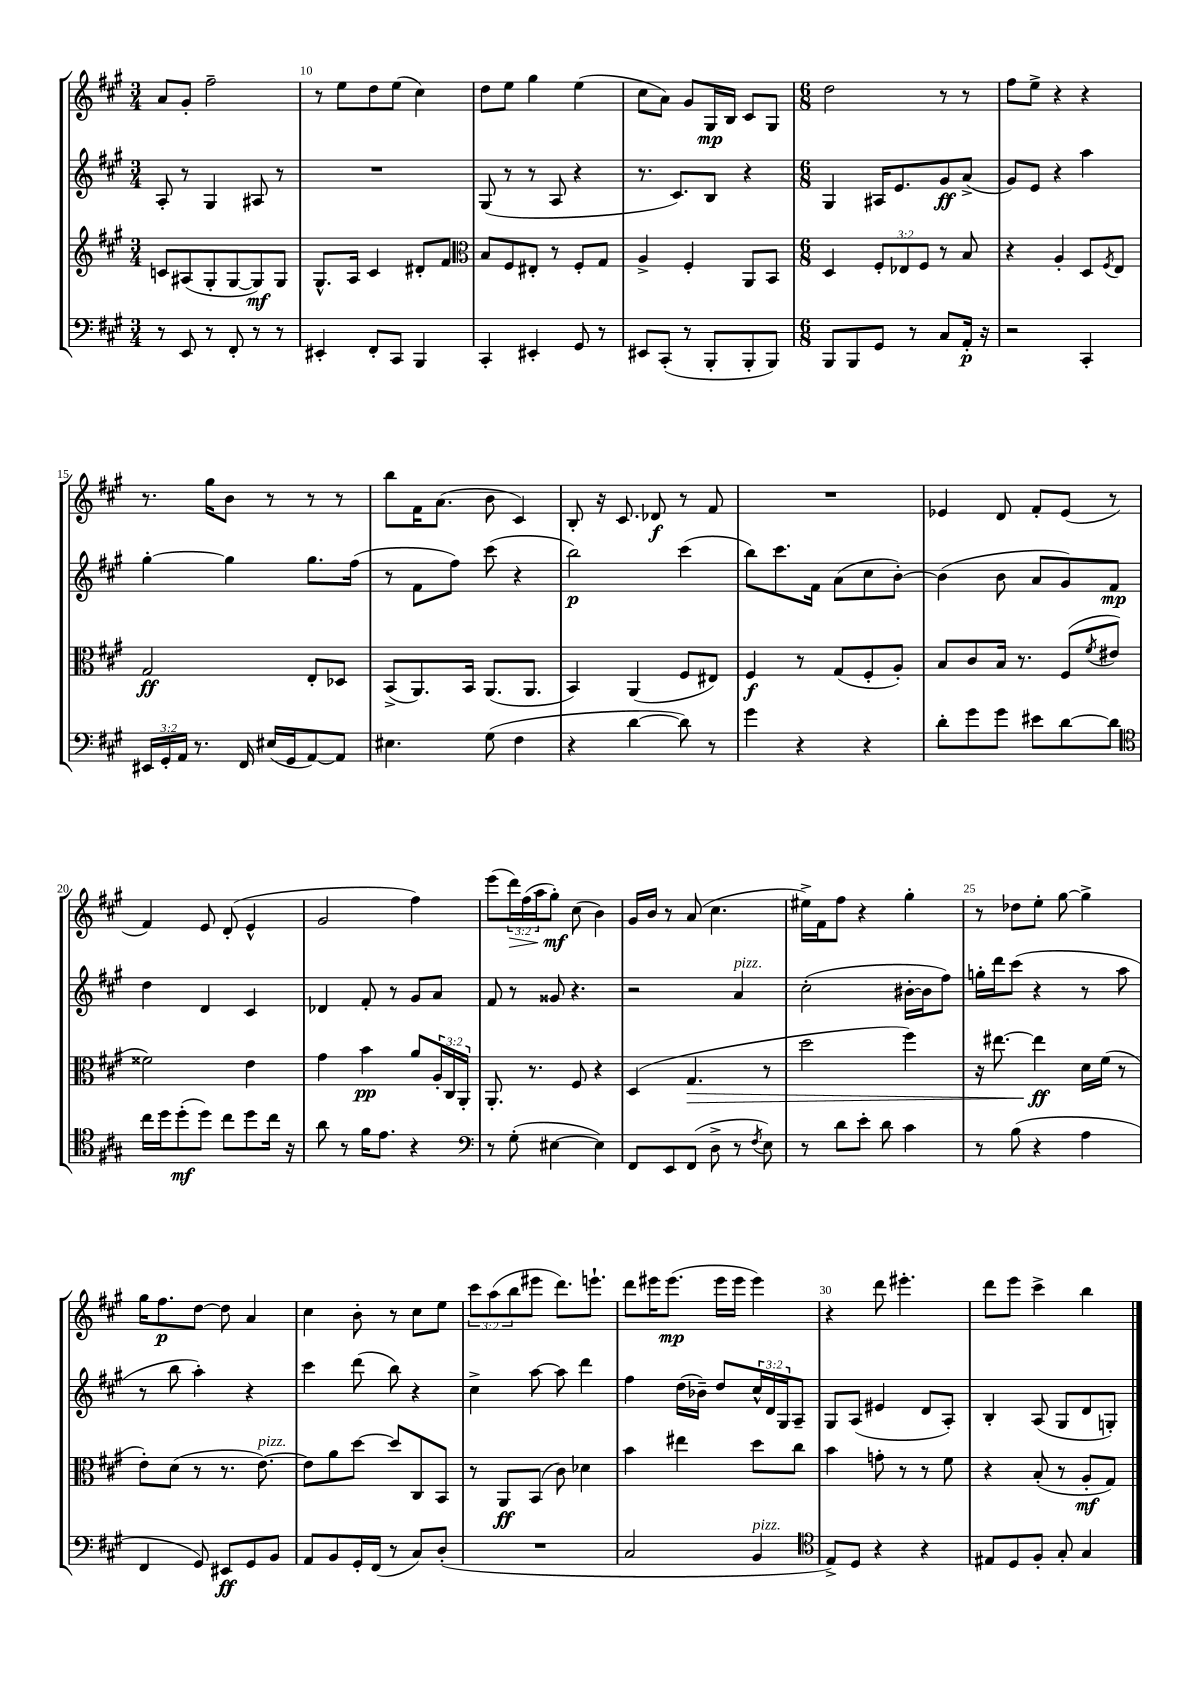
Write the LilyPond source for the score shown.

<<
\new StaffGroup <<
\new Staff = "s0" {
    \clef treble \key a \major \numericTimeSignature \time 3/4 \override Staff.TupletNumber.text = #tuplet-number::calc-fraction-text
    a'8 gis'8-. fis''2-- |
    r8 e''8 d''8 e''8( cis''4) |
    d''8 e''8 gis''4 e''4( |
    cis''8 a'8) gis'8 gis16\mp b16 cis'8 gis8 |
    \numericTimeSignature \time 6/8 d''2 r8 r8 |
    fis''8 e''8-> r4 r4 |
    r8. gis''16 b'8 r8 r8 r8 |
    b''8 fis'16 a'8.( b'8 cis'4) |
    b8-. r16 cis'8. des'8\f r8 fis'8 |
    R2. |
    ees'4 d'8 fis'8-. ees'8( r8 |
    fis'4) e'8 d'8-.( e'4-^ |
    gis'2 fis''4) |
    e'''8( \tuplet 3/2 { d'''16\>) fis''16( a''16 } gis''8-.\mf\!) cis''8( b'4) |
    gis'16 b'16 r8 a'8( cis''4. |
    eis''16->) fis'16 fis''8 r4 gis''4-. |
    r8 des''8 e''8-. gis''8~ gis''4-> |
    gis''16 fis''8.\p d''8~ d''8 a'4 |
    cis''4 b'8-. r8 cis''8 e''8 |
    \tuplet 3/2 { cis'''8 a''8( b''8 } eis'''8 d'''8.) e'''8.-! |
    d'''8 eis'''16 eis'''8.\mp( eis'''16 eis'''16 eis'''4) |
    r4 d'''8 eis'''4.-. |
    d'''8 e'''8 cis'''4-> b''4 \bar "|." |
}
\new Staff = "s1" {
    \clef treble \key a \major \numericTimeSignature \time 3/4 \override Staff.TupletNumber.text = #tuplet-number::calc-fraction-text
    a8-. r8 gis4 ais8 r8 |
    R2. |
    gis8( r8 r8 a8 r4 |
    r8. cis'8.) b8 r4 |
    \numericTimeSignature \time 6/8 gis4 ais16 e'8. gis'8\ff a'8->( |
    gis'8) e'8 r4 a''4 |
    gis''4~-. gis''4 gis''8. fis''16( |
    r8 fis'8 fis''8) cis'''8( r4 |
    b''2\p) cis'''4( |
    b''8) cis'''8. fis'16 a'8( cis''8 b'8~-.) |
    b'4( b'8 a'8 gis'8) fis'8\mp |
    d''4 d'4 cis'4 |
    des'4 fis'8-. r8 gis'8 a'8 |
    fis'8 r8 gisis'8 r4. |
    r2 a'4^\markup { \italic "pizz." } |
    cis''2-.( bis'16~-. bis'16 fis''8) |
    g''16-. d'''16 cis'''8( r4 r8 a''8 |
    r8 b''8 a''4-.) r4 |
    cis'''4 d'''8( b''8) r4 |
    cis''4-> a''8~ a''8 d'''4 |
    fis''4 d''16( bes'16--) d''8 \tuplet 3/2 { cis''16-^ d'16 gis16 } a8-- |
    gis8 a8( eis'4 d'8 a8-.) |
    b4-. a8( gis8 d'8 g8-.) \bar "|." |
}
\new Staff = "s2" {
    \clef treble \key a \major \numericTimeSignature \time 3/4 \override Staff.TupletNumber.text = #tuplet-number::calc-fraction-text
    c'8 ais8( gis8-. gis8~ gis8\mf) gis8 |
    gis8.-^ a16 cis'4 dis'8-. fis'8 |
    \clef alto b8 fis8 eis8-. r8 fis8-. gis8 |
    a4-> fis4-. a,8 b,8 |
    \numericTimeSignature \time 6/8 d4 \tuplet 3/2 { fis8-. ees8 fis8 } r8 b8 |
    r4 a4-. d8 \acciaccatura { fis8 } e8 |
    gis2\ff e8-. des8 |
    b,8->( a,8.) b,16 a,8.( a,8. |
    b,4) a,4( fis8 eis8) |
    fis4\f r8 gis8( fis8-. a8-.) |
    b8 cis'8 b16 r8. fis8( \acciaccatura { fis'8 } eis'8 |
    fisis'2) e'4 |
    gis'4 b'4\pp a'8 \tuplet 3/2 { a16-. cis16 a,16-. } |
    a,8.-. r8. fis8 r4 |
    d4( gis4.\> r8 |
    d''2 fis''4) |
    r16 eis''8.~ eis''4\ff\! d'16 fis'16( r8 |
    e'8-.) d'8( r8 r8. e'8.~^\markup { \italic "pizz." }) |
    e'8 a'8 d''8~ d''8 cis8 b,8 |
    r8 a,8\ff b,8( cis'8) des'4 |
    b'4 eis''4 d''8 cis''8 |
    b'4 g'8-. r8 r8 fis'8 |
    r4 b8-.( r8 a8-.\mf gis8) \bar "|." |
}
\new Staff = "s3" {
    \clef bass \key a \major \numericTimeSignature \time 3/4 \override Staff.TupletNumber.text = #tuplet-number::calc-fraction-text
    r8 e,8 r8 fis,8-. r8 r8 |
    eis,4-. fis,8-. cis,8 b,,4 |
    cis,4-. eis,4-. gis,8 r8 |
    eis,8 cis,8-.( r8 b,,8-. b,,8-. b,,8) |
    \numericTimeSignature \time 6/8 b,,8 b,,8 gis,8 r8 cis8 a,16-.\p r16 |
    r2 cis,4-. |
    \tuplet 3/2 { eis,16 gis,16-. a,16 } r8. fis,16 eis16( gis,16 a,8~) a,8 |
    eis4. gis8( fis4 |
    r4 d'4~ d'8) r8 |
    gis'4 r4 r4 |
    d'8-. gis'8 gis'8 eis'8 d'8~ d'8 |
    \clef tenor cis''16 d''16 d''8-.\mf( d''8) cis''8 d''8 cis''16 r16 |
    a'8 r8 fis'16 e'8. r4 |
    \clef bass r8 gis8-.( eis4~ eis4) |
    fis,8 e,8 fis,8( d8-> r8 \acciaccatura { fis8 } e8) |
    r8 d'8 e'8-. d'8 cis'4 |
    r8 b8( r4 a4 |
    fis,4 gis,8) eis,8\ff gis,8 b,8 |
    a,8 b,8 gis,16-. fis,16( r8 cis8) d8-.( |
    R2. |
    cis2 b,4^\markup { \italic "pizz." } |
    \clef tenor e8->) d8 r4 r4 |
    eis8 d8 fis8-. gis8-. gis4 \bar "|." |
}
>>
>>
\layout { \context { \Score currentBarNumber = #9 \override BarNumber.break-visibility = ##(#f #t #t) barNumberVisibility = #(every-nth-bar-number-visible 5) } }
